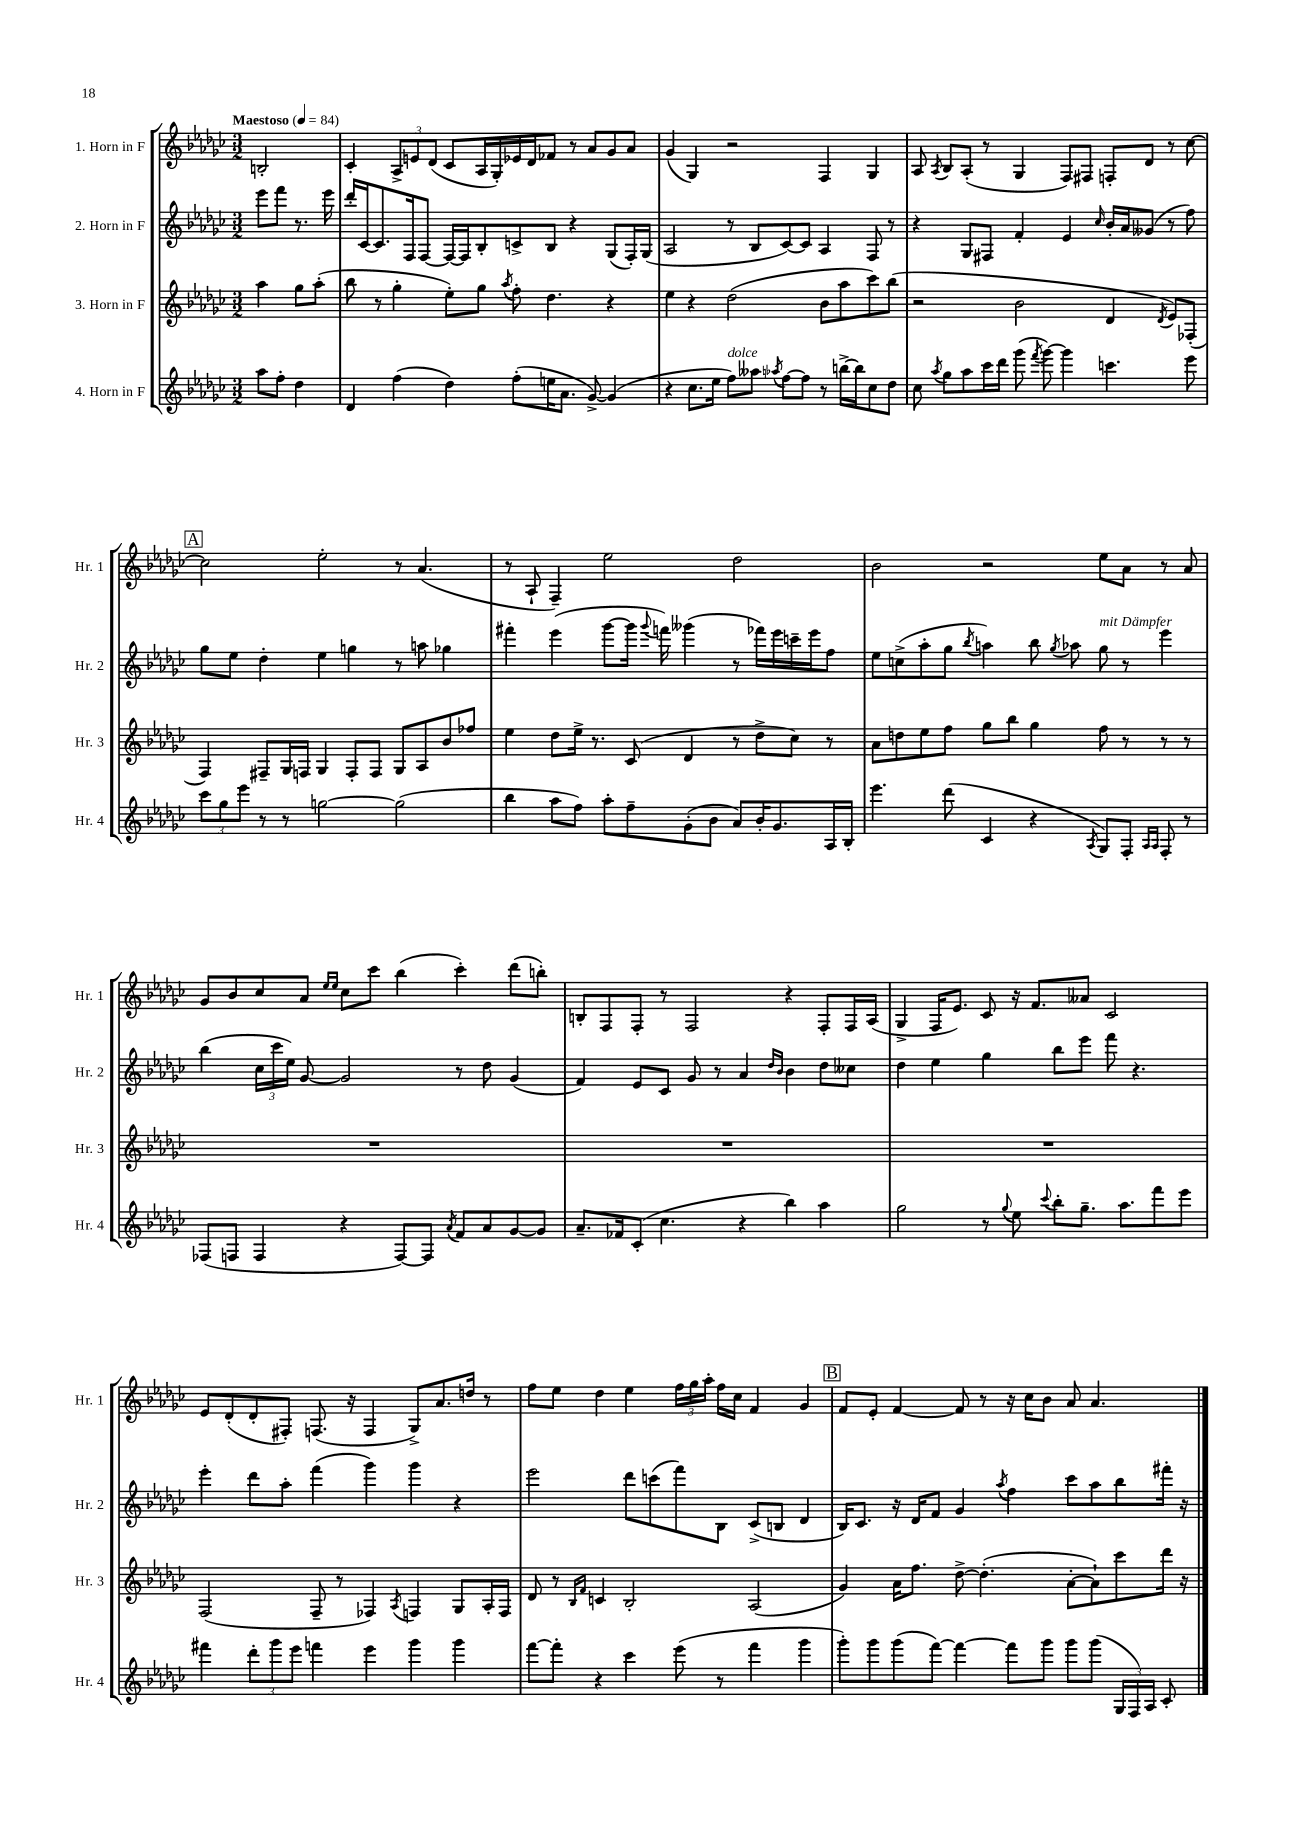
<<
\new StaffGroup <<
\new Staff = "s0" \with { instrumentName = "1. Horn in F" shortInstrumentName = "Hr. 1" } {
    \clef treble \key ges \major \numericTimeSignature \time 3/2 \partial 2 \tempo "Maestoso" 4 = 84
    \autoBeamOff b2-. |
    ces'4-. \tuplet 3/2 { aes8[-> e'8 des'8]( } ces'8[ aes16 ges16-.) ees'16 des'16 fes'8] r8 aes'8[ ges'8 aes'8] |
    ges'4( ges4) r2 f4 ges4 |
    aes8 \acciaccatura { aes8 } bes8[ aes8]-.( r8 ges4 f8[) fis8] f8[-. des'8] r8 ces''8~ |
    \mark \markup { \box "A" } ces''2 ees''2-. r8 aes'4.( |
    r8 aes8-! f4--) ees''2 des''2 |
    bes'2 r2 ees''8[ aes'8] r8 aes'8 |
    ges'8[ bes'8 ces''8 aes'8] \grace { ees''16[ ees''16] } ces''8[ ces'''8] bes''4( ces'''4-.) des'''8[( b''8]-.) |
    b8[-. f8 f8]-. r8 f2 r4 f8[-. f16 aes16]( |
    ges4-> f16[ ees'8.]) ces'8 r16 f'8.[ aeses'8] ces'2 |
    ees'8[ des'8-.( des'8-. fis8]-.) f8.( r16 f4 ges8[->) aes'8. d''16] r8 |
    f''8[ ees''8] des''4 ees''4 \tuplet 3/2 { f''16[ ges''16 aes''16]-. } f''16[ ces''16] f'4 ges'4 |
    \mark \markup { \box "B" } f'8[ ees'8]-. f'4~ f'8 r8 r16 ces''16[ bes'8] aes'8 aes'4. \bar "|." |
}
\new Staff = "s1" \with { instrumentName = "2. Horn in F" shortInstrumentName = "Hr. 2" } {
    \clef treble \key ges \major \numericTimeSignature \time 3/2 \partial 2
    \autoBeamOff ees'''8[ f'''8] r8. ees'''16 |
    des'''16[-. ces'16~ ces'8. f16 f8]~ f16[~ f16 bes8-. c'8-> bes8] r4 ges8[( f16-.) ges16]( |
    aes2 r8 bes8[ ces'8~) ces'8] aes4 f8 r8 |
    r4 ges8[ fis8] f'4-. ees'4 \grace { ces''16 } bes'16[-. aes'16 geses'8]( r8 f''8) |
    \mark \markup { \box "A" } ges''8[ ees''8] des''4-. ees''4 g''4 r8 a''8 ges''4 |
    fis'''4-. ees'''4( ges'''8[~ ges'''16] \appoggiatura { ges'''8 } f'''16) geses'''4( r8 fes'''16[) ees'''16 c'''16-- ees'''16 f''8] |
    ees''8[ c''8->( aes''8-. ges''8] \acciaccatura { bes''8 } a''4) bes''8 \acciaccatura { ges''8 } aes''8 ges''8^\markup { \italic "mit Dämpfer" } r8 ees'''4 |
    bes''4( \tuplet 3/2 { ces''16[ ces'''16 ees''16]) } ges'8~ ges'2 r8 des''8 ges'4( |
    f'4) ees'8[ ces'8] ges'8 r8 aes'4 \grace { des''16[ bes'16] } bes'4 des''8[ ceses''8] |
    des''4 ees''4 ges''4 bes''8[ ees'''8] f'''8 r4. |
    ees'''4-. des'''8[ aes''8]-. f'''4( ges'''4) ges'''4 r4 |
    ees'''2 des'''8[ c'''8( f'''8) bes8] ces'8[->( b8] des'4 |
    \mark \markup { \box "B" } bes16[) ces'8.] r16 des'16[ f'8] ges'4 \acciaccatura { aes''8 } f''4 ces'''8[ aes''8 bes''8 fis'''16]-. r16 \bar "|." |
}
\new Staff = "s2" \with { instrumentName = "3. Horn in F" shortInstrumentName = "Hr. 3" } {
    \clef treble \key ges \major \numericTimeSignature \time 3/2 \partial 2
    \autoBeamOff aes''4 ges''8[ aes''8]-.( |
    bes''8 r8 ges''4-. ees''8[-.) ges''8] \acciaccatura { aes''8 } f''8-. des''4. r4 |
    ees''4 r4 des''2( bes'8[ aes''8 ces'''8) bes''8]( |
    r2 bes'2 des'4 \acciaccatura { des'8 } ees'8[) fes8]-.( |
    \mark \markup { \box "A" } f4) fis8[-- ges16 f16] ges4 f8[-. f8] ges8[ aes8 bes'8 fes''8] |
    ees''4 des''8[ ees''16]-> r8. ces'8( des'4 r8 des''8[-> ces''8]) r8 |
    aes'8[ d''8 ees''8 f''8] ges''8[ bes''8] ges''4 f''8 r8 r8 r8 |
    R1. |
    R1. |
    R1. |
    f2( f8-- r8 fes4) \acciaccatura { aes8 } f4 ges8[ aes16-. f16] |
    des'8 r8 \grace { bes16[ f'16] } c'4 bes2-. aes2( |
    \mark \markup { \box "B" } ges'4) aes'16[ f''8.] des''8~-> des''4.-.( aes'8[~-. aes'8-!) ces'''8 des'''16] r16 \bar "|." |
}
\new Staff = "s3" \with { instrumentName = "4. Horn in F" shortInstrumentName = "Hr. 4" } {
    \clef treble \key ges \major \numericTimeSignature \time 3/2 \partial 2
    \autoBeamOff aes''8[ f''8]-. des''4 |
    des'4 f''4( des''4) f''8[-.( e''16 aes'8.] ges'8~->) ges'4( |
    r4 ces''8.[ ees''16] f''8[^\markup { \italic "dolce" }) aeses''8] \acciaccatura { aes''8 } f''8[~ f''8] r8 b''16[~-> b''16 ces''8 des''8] |
    ces''8 \acciaccatura { aes''8 } ges''8[ aes''8 ces'''16 des'''16] ges'''8( \acciaccatura { f'''8 } ges'''8~) ges'''4 c'''4. ees'''8 |
    \mark \markup { \box "A" } \tuplet 3/2 { ces'''8[ ges''8 ees'''8] } r8 r8 g''2~ g''2( |
    bes''4 aes''8[ f''8]) aes''8[-. f''8-- ges'8-.( bes'8] aes'8[) bes'16-. ges'8. aes16 bes16]-. |
    ees'''4. des'''8( ces'4 r4 \acciaccatura { aes8 } ges8[) f8]-. \grace { aes16[ aes16] } f8-. r8 |
    fes8[( f8] f4 r4 f8[~) f8] \acciaccatura { aes'8 } f'8[ aes'8 ges'8~ ges'8] |
    aes'8.[-- fes'16 ces'8]-.( ces''4. r4 bes''4) aes''4 |
    ges''2 r8 \appoggiatura { ges''8 } ees''8 \appoggiatura { ces'''8 } bes''8[-. ges''8.]-- aes''8.[ f'''8 ees'''8] |
    fis'''4 \tuplet 3/2 { des'''8[-. ges'''8 ees'''8] } f'''4 ees'''4 ges'''4 ges'''4 |
    f'''8[~ f'''8]-. r4 ces'''4 ees'''8( r8 f'''4 ges'''4 |
    \mark \markup { \box "B" } ges'''8[-.) ges'''8 ges'''8( f'''8]~) f'''4~ f'''8[ ges'''8] ges'''8[ ges'''8]( \tuplet 3/2 { ges16[ f16) aes16] } ces'8-. \bar "|." |
}
>>
>>
\layout { \context { \Score \remove "Bar_number_engraver" } }
